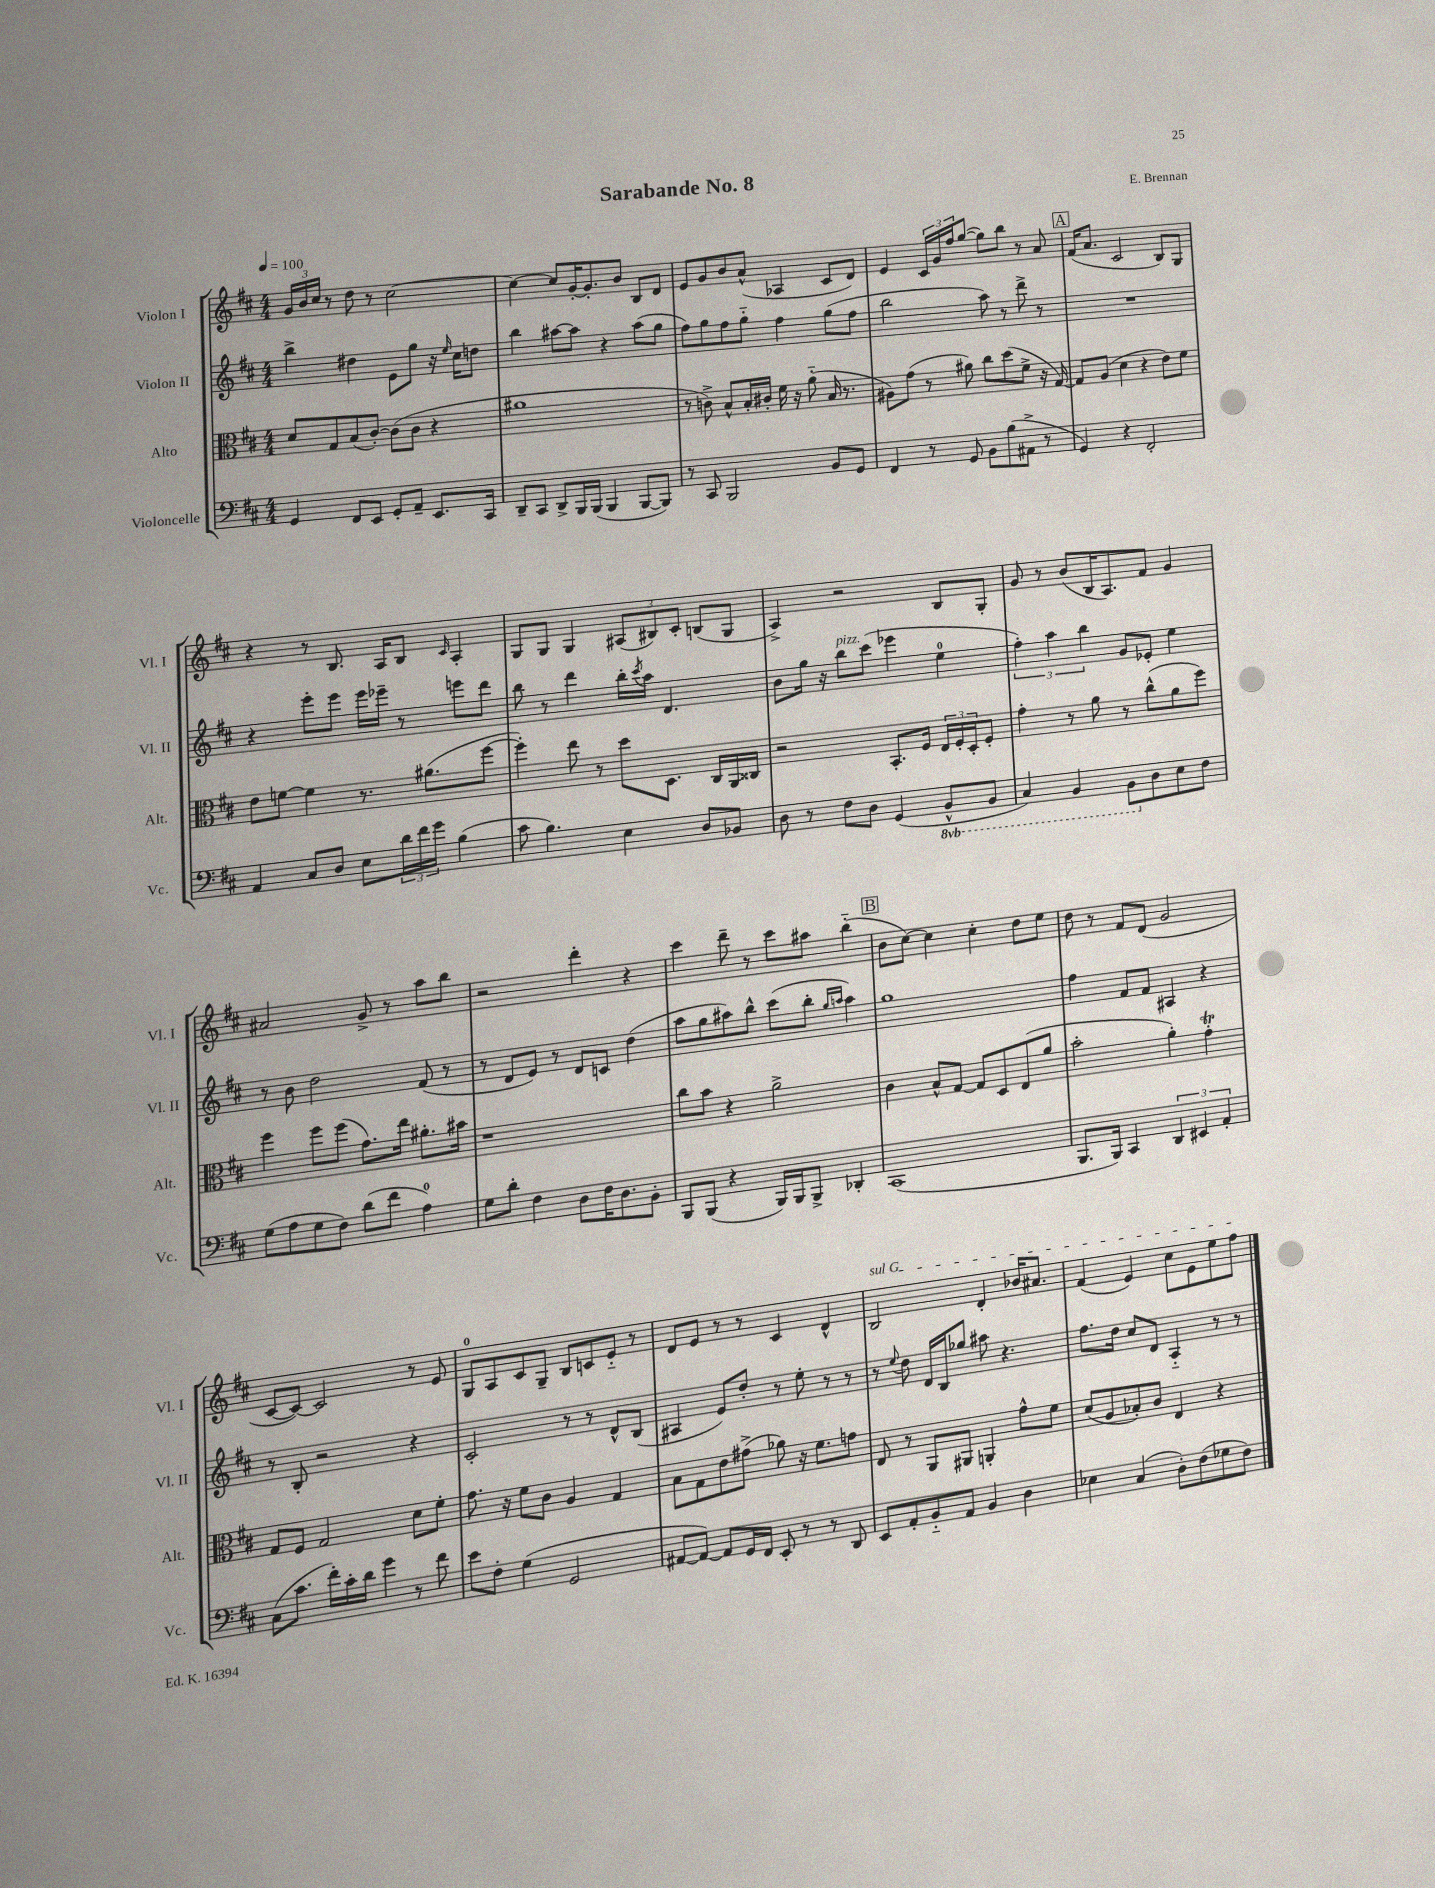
\header { title = "Sarabande No. 8" composer = "E. Brennan" }
<<
\new StaffGroup <<
\new Staff = "s0" \with { instrumentName = "Violon I" shortInstrumentName = "Vl. I" } {
    \clef treble \key d \major \numericTimeSignature \time 4/4 \tempo 4 = 100
    \tuplet 3/2 { g'16 b'16 cis''16 } r8 d''8 r8 cis''2~ |
    cis''4~ cis''8 g'16~-. g'8.-. b'8 b8 d'8 |
    e'8 g'8 b'8 a'8-^( aes4 cis'8 d'8) |
    e'4 \tuplet 3/2 { cis'16 g'16 fis''16 } g''8~( g''8) b''8 r8 a'8 |
    \mark \markup { \box "A" } fis'16( a'8. cis'2 b8) g8 |
    r4 r8 b8. a16 b8 \grace { cis'16 } a4-. |
    g8 g8 g4 \tuplet 3/2 { ais8( bis8) cis'8-. } b8( g8 |
    a4->) r2 b8 g8-. |
    g'8 r8 b'8( b16 a8.) fis'8 g'4 |
    ais'2 g'8-> r8 a''8 b''8 |
    r2 d'''4-. r4 |
    cis'''4 d'''8-- r8 cis'''8 ais''8 b''4-_( |
    \mark \markup { \box "B" } b'8 cis''8~) cis''4 cis''4-. d''8 e''8 |
    d''8 r8 fis'8 d'8( g'2 |
    cis'8~ cis'8~) cis'2 r8 e'8 |
    g8-0 a8 cis'8 g8-- b8 c'8 e'8-_ r8 |
    d'8 e'8 r8 r8 cis'4 d'4-^ |
    \once \override TextSpanner.bound-details.left.text = \markup { \italic "sul G" } b2\startTextSpan d'4-. bes'16 ais'8. |
    fis'4( e'4) cis''8 e'8 e''8 fis''8\stopTextSpan \bar "|." |
}
\new Staff = "s1" \with { instrumentName = "Violon II" shortInstrumentName = "Vl. II" } {
    \clef treble \key d \major \numericTimeSignature \time 4/4
    b''4-> dis''4 e'8 g''8 r16 \grace { e''16 } cis''16 d''8 |
    b''4 ais''8~ ais''8 r4 ais''8( g''8 |
    fis''8) g''8 fis''8 g''8-_ fis''4 g''8( fis''8 |
    b''2 a''8) r8 d'''8-> r8 |
    \mark \markup { \box "A" } R1 |
    r4 e'''8-. e'''8 e'''16 ees'''16-- r8 e'''8 d'''8 |
    b''8 r8 d'''4 b''16-. \acciaccatura { cis'''8 } a''16 d'4. |
    b'8 g''16 r16 b''8^\markup { \italic "pizz." } cis'''8( ees'''4 e''4-0 |
    \tuplet 3/2 { fis''4-.) a''4 b''4 } g'8 ees'8-. e''4 |
    r8 b'8 d''2 fis'8( r8 |
    r8 d'8 e'8) r8 d'8 c'8 d''4( |
    a''8 g''8 ais''8) b''8-^ cis'''8( b''8-. \grace { g''16 a''16 } a''4) |
    \mark \markup { \box "B" } g''1 |
    fis''4 fis'8 fis'8 ais4 r4 |
    r8 b8-. r2 r4 |
    cis'2-. r8 r8 d'8-^ b8( |
    ais4 e'8) d''8-. r8 e''8-. r8 r8 |
    r8 \appoggiatura { e''8 } d''8 d'16 b16 ges''8 ais''8 r4. |
    fis''8. d''16 cis''8 d'8 a4-_ r8 r8 \bar "|." |
}
\new Staff = "s2" \with { instrumentName = "Alto" shortInstrumentName = "Alt." } {
    \clef alto \key d \major \numericTimeSignature \time 4/4
    d'8 g8 b8( cis'8~-.) cis'8( cis'8 r4 |
    ais'1 |
    r8 c'8->) b8-^ b16-. cis'16-. fis'16 r16 a'8-_( b16 r8. |
    ais8) g'8( r8 ais'8) cis''8 d''8( fis'8-> r16 g16~) |
    \mark \markup { \box "A" } g8 a8( d'4 r4 e'8) fis'8 |
    e'8 f'8~ f'4 r8. ais'8.( fis''8~ |
    fis''4-.) e''8 r8 d''8 d8. cis16 a,16 cisis16 |
    r2 b,8.-. fis16 \tuplet 3/2 { e16 fis16-. d16-. } fis8-. |
    g'4-. r8 a'8 r8 cis''8-^( a'8 fis''8) |
    fis''4 fis''8 fis''8( g'8.) e''16 ais'8.-. bis'16 |
    r1 |
    cis''8 b'8 r4 a'2-> |
    \mark \markup { \box "B" } cis'4 b8-^ g8~ g8 d8 e8( a'8 |
    b'2-. a'4-.) g'4-.\trill |
    g8 fis8 g2 d'8 fis'8-. |
    g'8. r16 fis'8 cis'8 a4 g4 |
    b8 g8 e'8 gis'8->( aes'8) r16 fis'8. g'8 |
    e8 r8 a,8 ais,8 a,4-. g'8-^ fis'8 |
    d'8( a8 bes8-.) cis'8 e4 r4 \bar "|." |
}
\new Staff = "s3" \with { instrumentName = "Violoncelle" shortInstrumentName = "Vc." } {
    \clef bass \key d \major \numericTimeSignature \time 4/4 \set Staff.ottavationMarkups = #ottavation-simple-ordinals
    g,4 fis,8 e,8 g,8-. a,8-- e,8. cis,16 |
    d,8-- cis,8 d,8-> b,,16 b,,16( b,,4 b,,8~ b,,8) |
    r8 cis,8 b,,2 b,8 g,8 |
    fis,4 r8 g,8 b,8 b8( ais,8-> r8 |
    \mark \markup { \box "A" } g,4) r4 fis,2-. |
    a,4 cis8 d8 e8 \tuplet 3/2 { d'16 fis'16 g'16 } b4( |
    cis'8 b4.) e4 d8 bes,8 |
    d8 r8 fis8 d8 g,4( \ottava #-1 b,,8-^ b,,8 |
    cis,4) b,,4 b,,8 \ottava #0 d8 e8 fis8 |
    g8( a8 g8 fis8) d'8( fis'8 a4-0) |
    g8 d'8-. fis4 d8 fis16 d8. b,8-. |
    b,,8 b,,8( r4 b,,16) b,,16 b,,8-> des,4-. |
    \mark \markup { \box "B" } cis,1( |
    b,,8. b,,16) cis,4 \tuplet 3/2 { d,4 eis,4 a,4-. } |
    cis8( cis'8. fis'16-.) cis'16-. d'16 g'4 r8 fis'8 |
    e'8 fis8-. g4( g,2 |
    ais,8~ ais,8~) ais,8 g,16 fis,16 e,8-. r8 r8 d,8 |
    e,8 a,8-. b,8-_ a,8 b,4 d4 |
    ees4 cis4( d8-.) fis8( ges8 fis8) \bar "|." |
}
>>
>>
\layout { \context { \Score \remove "Bar_number_engraver" } }
